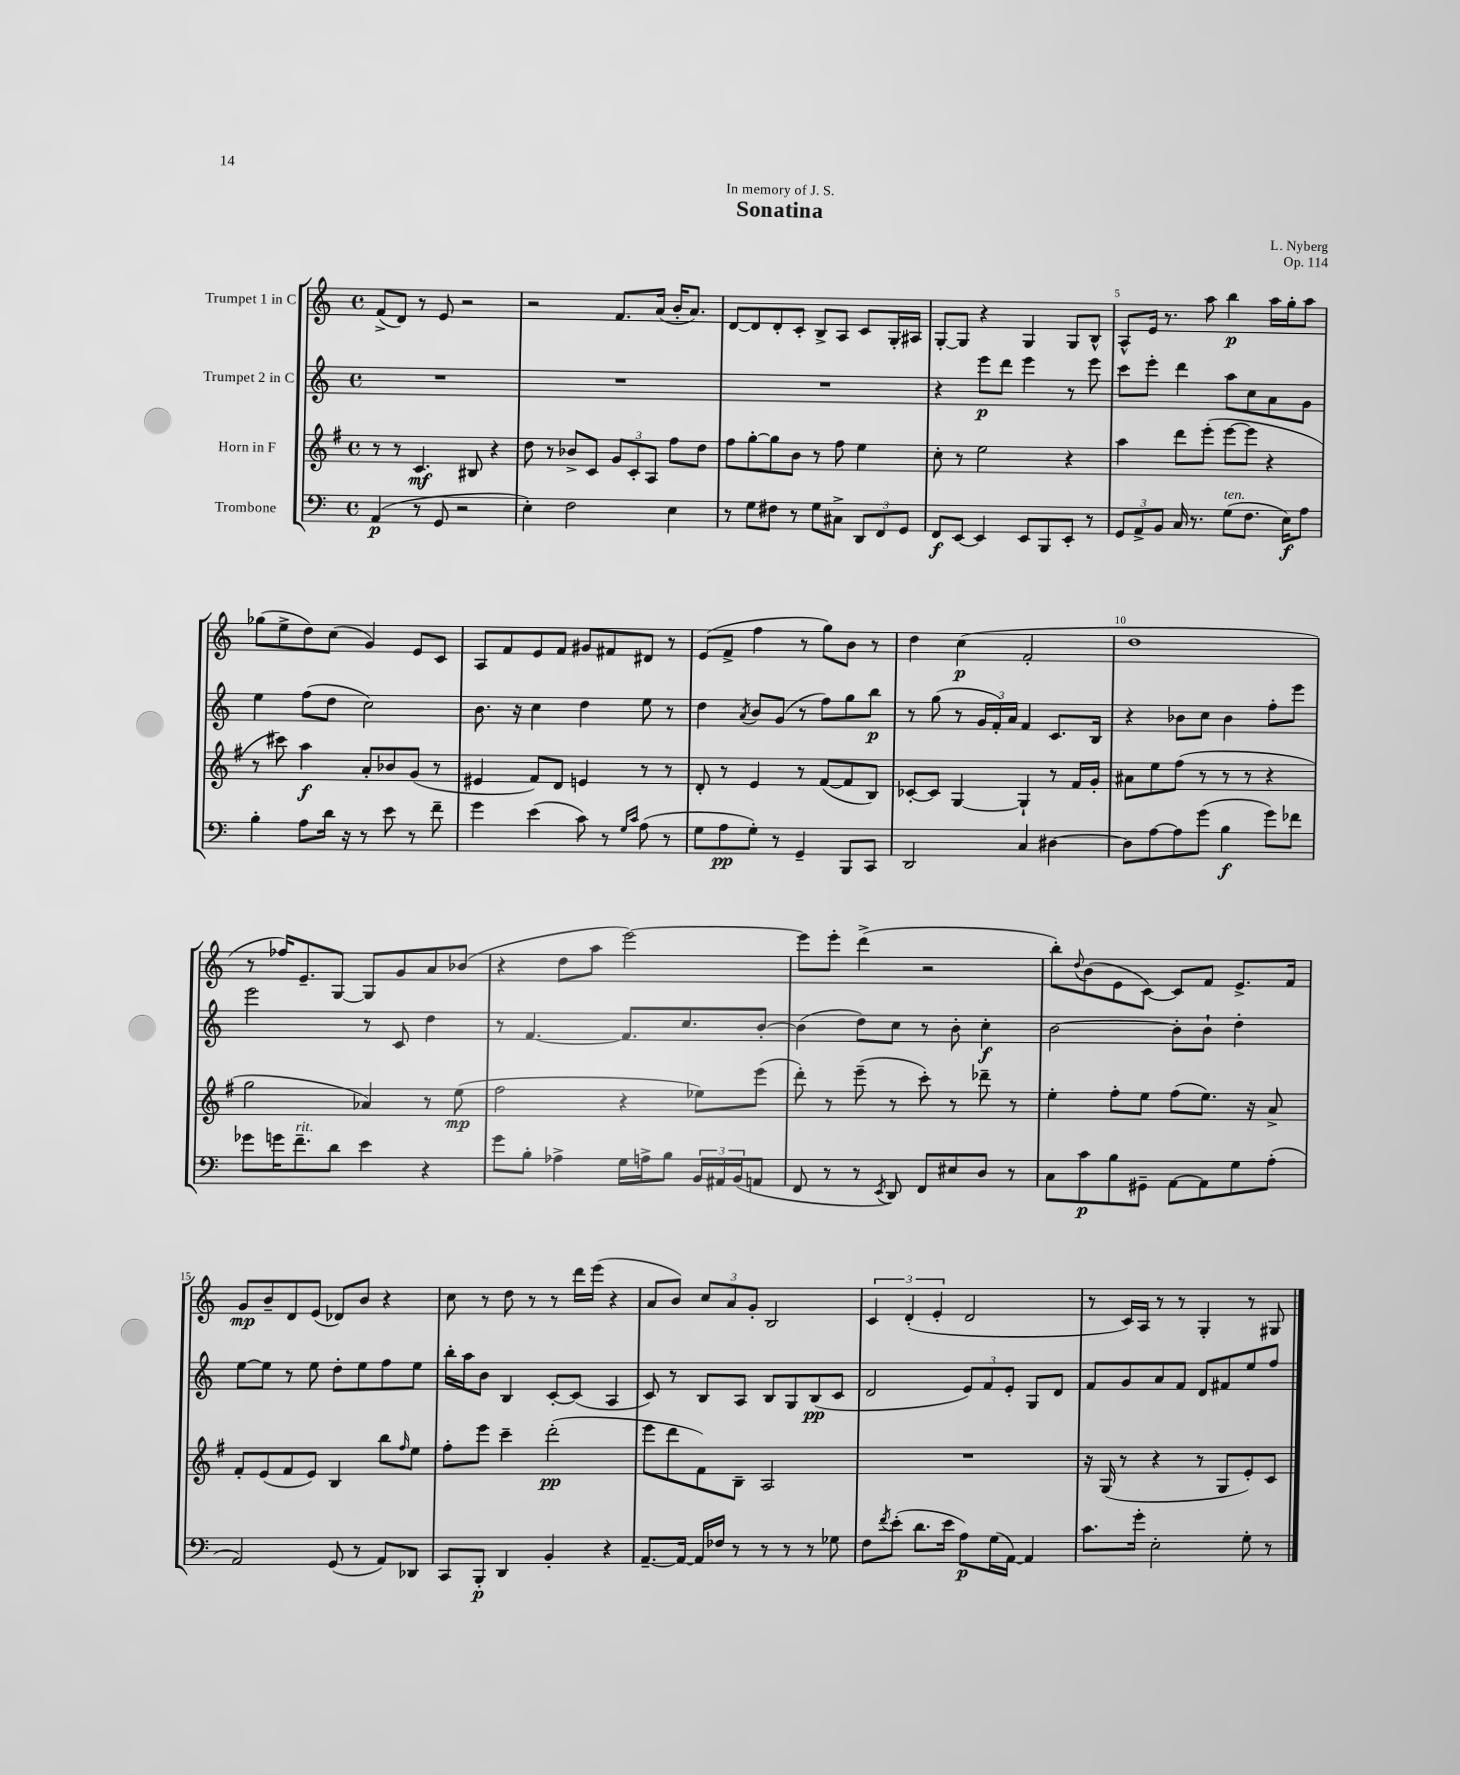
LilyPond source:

\header { title = "Sonatina" composer = "L. Nyberg" dedication = "In memory of J. S." opus = "Op. 114" }
<<
\new StaffGroup <<
\new Staff = "s0" \with { instrumentName = "Trumpet 1 in C" } {
    \clef treble \key c \major \defaultTimeSignature \time 4/4
    f'8->( d'8) r8 e'8 r2 |
    r2 f'8. a'16( b'16-. a'8.) |
    d'8~ d'8 d'8-. c'8-. b8-> a8 c'8 g16-. ais16 |
    g8~-. g8 r4 g4 g8 b8-^ |
    a8-^ e'16 r8. a''8 b''4\p a''16 g''16-. a''8 |
    ges''8( e''8-> d''8) c''8( g'4) e'8 c'8 |
    a8 f'8 e'8 f'8 gis'8 fis'8 dis'8 r8 |
    e'8( f'8-> f''4 r8 g''8) b'8 r8 |
    d''4 c''4\p( f'2-. |
    d''1 |
    r8 fes''16) e'8.-- g8~ g8 g'8 a'8 bes'8( |
    r4 d''8 a''8 e'''2~) |
    e'''8 e'''8-. d'''4->( r2 |
    b''8-.) \appoggiatura { d''8 } b'8( e'8 c'8~) c'8 f'8 e'8.-> f'16 |
    g'8\mp b'8-- d'8 e'8( des'8) b'8 r4 |
    c''8 r8 d''8 r8 r8 d'''16 e'''16( r4 |
    a'8 b'8) \tuplet 3/2 { c''8 a'8 g'8-. } b2 |
    \tuplet 3/2 { c'4 d'4-.( e'4-. } d'2 |
    r8 c'16) a16 r8 r8 g4-. r8 gis8 \bar "|." |
}
\new Staff = "s1" \with { instrumentName = "Trumpet 2 in C" } {
    \clef treble \key c \major \defaultTimeSignature \time 4/4
    R1 |
    R1 |
    R1 |
    r4 e'''8\p d'''8 e'''4 r8 e'''8 |
    c'''8 e'''8-. d'''4 a''8 c''8 a'8 g'8 |
    e''4 f''8( d''8 c''2) |
    b'8. r16 c''4 d''4 e''8 r8 |
    d''4 \acciaccatura { a'8 } b'8 g'8( r8 f''8) g''8 b''8\p |
    r8 g''8( r8 \tuplet 3/2 { g'16 f'16-.) a'16 } f'4 c'8. b16 |
    r4 bes'8 c''8 bes'4 f''8-. e'''8 |
    e'''2 r8 c'8 d''4 |
    r8 f'4.~ f'8. c''8. b'8~-. |
    b'4( d''8) c''8 r8 b'8-. c''4-.\f |
    b'2~ b'8-. b'8-! d''4-. |
    e''8~ e''8 r8 e''8 d''8-. e''8 f''8 e''8 |
    b''16-. a''16 b'8 b4 c'8~-. c'8( a4 |
    c'8) r8 b8 a8 b8 g8 b8\pp( c'8 |
    d'2 \tuplet 3/2 { e'8) f'8 e'8-. } g8 d'8 |
    f'8 g'8 a'8 f'8 d'8 fis'8 e''8 f''8 \bar "|." |
}
\new Staff = "s2" \with { instrumentName = "Horn in F" } {
    \clef treble \key g \major \defaultTimeSignature \time 4/4
    r8 r8 c'4.\mf bis8 r4 |
    d''8 r8 bes'8-> c'8 \tuplet 3/2 { g'8 c'8-. a8 } fis''8 d''8 |
    fis''8 g''8~-. g''8 b'8 r8 fis''8 e''4 |
    c''8-. r8 e''2 r4 |
    a''4 d'''8 e'''8-.( e'''8~ e'''8 r4 |
    r8 cis'''8) a''4\f a'8-. bes'8 g'8( r8 |
    eis'4 fis'8) d'8 e'4 r8 r8 |
    d'8-. r8 e'4 r8 fis'8~( fis'8 b8) |
    ces'8~-. ces'8 g4~ g4-! r8 fis'16 g'16-. |
    ais'8 e''8 fis''8( r8 r8 r8 r4 |
    g''2 aes'4) r8 e''8\mp( |
    fis''2 r4 ees''8) e'''8( |
    d'''8-.) r8 e'''8--( r8 c'''8-.) r8 des'''8-- r8 |
    e''4-. fis''8-. e''8 fis''8( e''8.) r16 a'8-> |
    fis'8-. e'8( fis'8 e'8) b4 b''8 \grace { fis''16 } e''8 |
    fis''8-. e'''8 c'''4-- d'''2-.\pp( |
    e'''8 d'''8 fis'8) b8-- a2 |
    R1 |
    r16 g16( r8 r4 r8 g8 e'8-.) c'8 \bar "|." |
}
\new Staff = "s3" \with { instrumentName = "Trombone" } {
    \clef bass \key c \major \defaultTimeSignature \time 4/4
    a,4\p( r8 g,8 r2 |
    e4-.) f2 e4 |
    r8 g8 fis8 r8 g8 cis8-> \tuplet 3/2 { d,8 f,8 g,8 } |
    f,8\f e,8~ e,4 e,8 b,,8 e,8-. r8 |
    \tuplet 3/2 { g,8 a,8-> b,8 } c16 r8. g8^\markup { \italic "ten." }( f8. e16\f) a8 |
    b4-. a8 d'16 r16 r8 e'8 r8 f'8-- |
    g'4 e'4( c'8) r8 \grace { g16 c'16 } a8( r8 |
    g8 a8\pp g8-.) r8 g,4-- b,,8 c,8 |
    d,2 c4 dis4~ |
    dis8 a8~ a8 g'8( b4\f g'8) fes'8 |
    ges'8 g'16 f'8.--^\markup { \italic "rit." } d'8 e'4 r4 |
    g'8 b8-. aes4-> g16 a16-> b8 \tuplet 3/2 { b,16 ais,16 b,16( } a,8 |
    f,8 r8 r8 \acciaccatura { e,8 } d,8) f,8 eis8 d8 r8 |
    c8 c'8\p b8 gis,8-- a,8~ a,8 g8 a8-.( |
    a,2) g,8( r8 a,8) des,8 |
    c,8 b,,8-.\p d,4 b,4-. r4 |
    a,8.~-- a,16~ a,16 fes16 r8 r8 r8 r8 ges8 |
    f8 \acciaccatura { f'8 } e'8-.( d'8. e'16 a8\p) g16( a,16~) a,4 |
    c'8. g'16-. e2-. g8-. r8 \bar "|." |
}
>>
>>
\layout { \context { \Score \override BarNumber.break-visibility = ##(#f #t #t) barNumberVisibility = #(every-nth-bar-number-visible 5) } }
